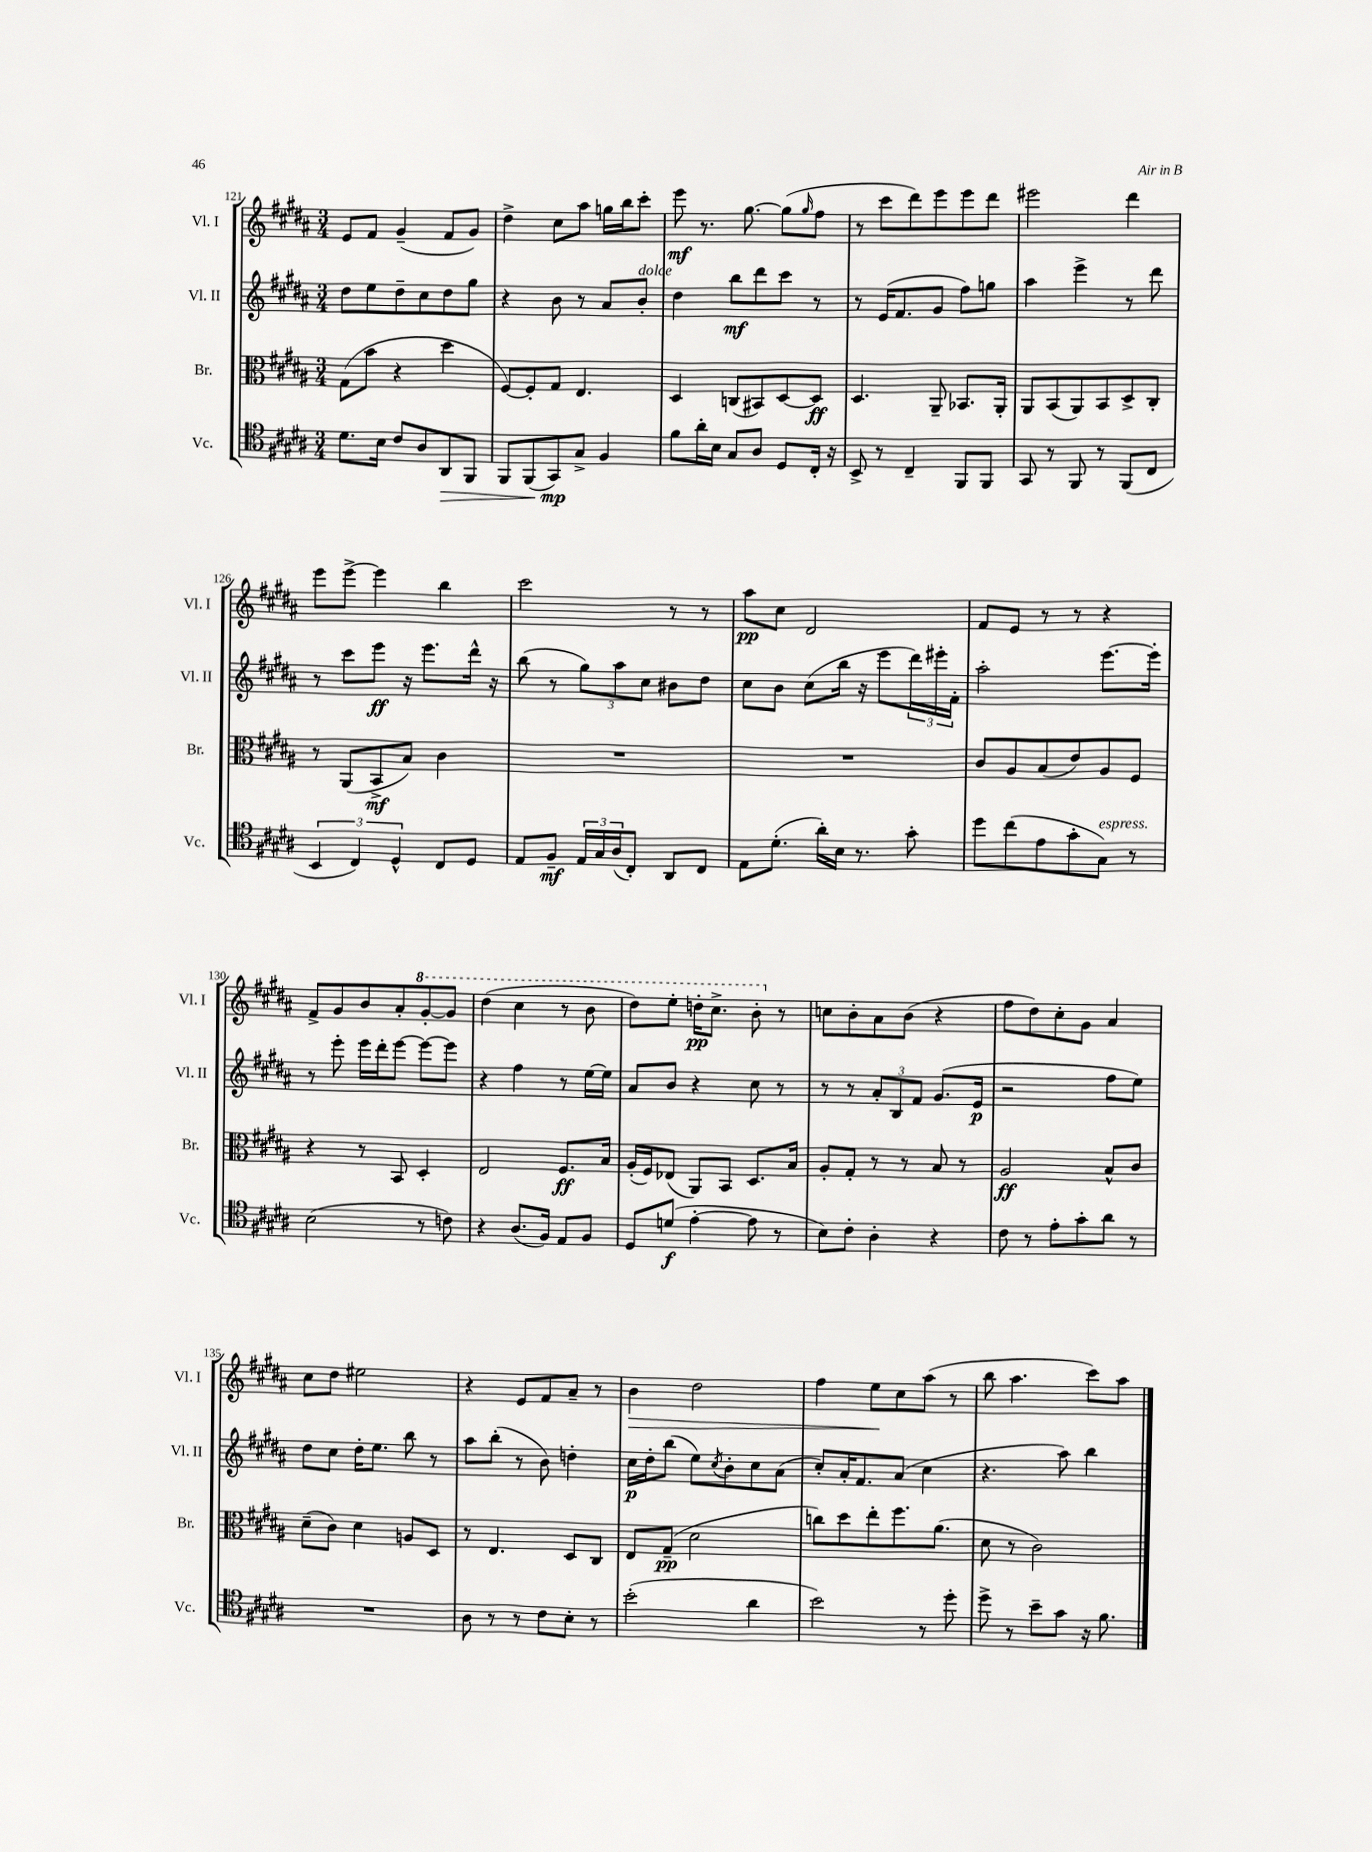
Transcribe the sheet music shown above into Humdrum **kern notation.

**kern	**kern	**kern	**kern
*staff4	*staff3	*staff2	*staff1
*clefC4	*clefC3	*clefG2	*clefG2
*k[f#c#g#d#a#]	*k[f#c#g#d#a#]	*k[f#c#g#d#a#]	*k[f#c#g#d#a#]
*M3/4	*M3/4	*M3/4	*M3/4
8.d#\L	(8G#\L	8dd#\L	8e/L
.	8b\J	8ee\	8f#/J
16B\Jk	.	.	.
8c#/L	4r	8dd#~\	(4g#~/
8A#/	.	8cc#\	.
8AA#/	4dd#\	8dd#\	8f#/L
8FF#/J	.	8gg#\J	8g#/J)
=	=	=	=
8FF#/L	[8F#/L)	4r	4dd#^\
(8FF#/	8F#'/]	.	.
8GG#/)	8G#/J	8b\	8cc#\L
8G#^/J	4.E/	8r	8aa#\J
4F#/	.	8a#/L	16gg\LL
.	.	.	16bb\J
.	.	8b'/J	8ccc#'\J
=	=	=	=
8f#\L	4D#/	4dd#\	8eee\
16a#'\L	.	.	8.r
16B\JJ	.	.	.
8G#/L	(8C/L	8bb\L	.
.	.	.	[8.gg#\
8A#/J	8BB#/)	8ddd#\	.
8D#/L	[8D#/	8ccc#\J	(8gg#\]L
.	.	.	16qqgg#/
16C#'/Jk	8D#/]J	8r	8ff#\J
16r	.	.	.
=	=	=	=
8BB^/	4.D#/	8r	8r
8r	.	(16e/LK	8ccc#\L
.	.	8.f#/	.
4C#~/	.	.	8ddd#\)
.	8AA#~/	8g#/J	8eee\
8FF#/L	8.BB-/L	8ff#\L)	8eee\
8FF#/J	.	8gg\J	8ddd#\J
.	16AA#'/Jk	.	.
=	=	=	=
8GG#/	8AA#/L	4aa#\	2eee#\
8r	(8BB/	.	.
8FF#/	8AA#/)	4eee^\	.
8r	8BB/	.	.
(8FF#/L	8D#^/	8r	4ddd#\
8C#/J	8C#'/J	8ddd#\	.
=	=	=	=
6BB/	8r	8r	8eee\L
.	(8AA#/L	8ccc#\L	[8eee^\J
6C#/)	.	.	.
.	8BB^/	8eee\J	4eee\]
6D#^^/	.	.	.
.	8B/J)	16r	.
.	.	8.eee\L	.
8C#/L	4c#\	.	4bb\
8D#/J	.	16ddd#^^\Jk	.
.	.	16r	.
=	=	=	=
8E/L	2.r	(8bb\	2ccc#\
8F#~/J	.	8r	.
24E/LL	.	12gg#\L)	.
24G#/	.	.	.
(24A#/J	.	12aa#\	.
8C#'/J)	.	.	.
.	.	12cc#\J	.
8AA#/L	.	8b#\L	8r
8C#/J	.	8dd#\J	8r
=	=	=	=
8E\L	2.r	8cc#\L	8aa#\L
(8.d#'\J	.	8b\J	8cc#\J
.	.	(8cc#\L	2d#/
16a#'\LL)	.	.	.
16B\JJ	.	16bb\Jk	.
8.r	.	16r	.
.	.	8eee\L	.
8g#'\	.	24ddd#\L)	.
.	.	24eee#'\	.
.	.	24f#'\JJ	.
=	=	=	=
8dd#\L	8c#/L	2aa#'\	8f#/L
(8cc#\	8A#/	.	8e/J
8e\	(8B/	.	8r
8g#'\	8e/)	.	8r
8G#\J)	8A#/	[8.eee\L	4r
8r	8F#/J	.	.
.	.	16eee'\]Jk	.
=	=	=	=
(2B\	4r	8r	8f#^/L
.	.	8eee'\	8g#/
.	8r	16eee\LL	8b/
.	.	16ddd#'\J	.
.	8BB/	[8eee\J	8a#'/
8r	4D#'/	8eee\_L	[8gg#'/
8c\)	.	8eee\]J	8gg#/]J
=	=	=	=
4r	2E/	4r	(4ddd#\
(8.A#/L	.	4ff#\	4ccc#\
16F#/Jk)	.	.	.
8E/L	8.F#/L	8r	8r
8F#/J	.	[16ee\LL	8bb\
.	16B/Jk	16ee\]JJ	.
=	=	=	=
8D#/L	(16A#'/LL	8a#/L	8ddd#\L)
.	16F#/J)	.	.
(8d/J	(8E-/J	8b/J	8eee'\J
[4e'\	8AA#/L)	4r	16ddd'\LK
.	.	.	8.ccc#^\J
.	8BB/J	.	.
8e\]	8.D#/L	8cc#\	8bb'\
8r	.	8r	8r
.	16B/Jk	.	.
=	=	=	=
8B\L)	8A#'/L	8r	8cc\L
8c#'\J	8G#'/J	8r	8b'\
4A#'\	8r	12a#'/L	8a#\
.	.	12B/	.
.	8r	.	(8b\J
.	.	12f#/J	.
4r	8B/	(8.g#/L	4r
.	8r	.	.
.	.	16e/Jk	.
=	=	=	=
8c#\	2A#/	2r	8ff#\L
8r	.	.	8dd#\)
8e'\L	.	.	8cc#'\
8g#'\	.	.	8g#\J
8a#\J	8B^^/L	8ff#\L	4a#/
8r	8c#/J	8ee\J)	.
=	=	=	=
2.r	(8d#~\L	8dd#\L	8cc#\L
.	8c#\J)	8cc#\J	8dd#\J
.	4d#\	16dd#'\LK	2ee#\
.	.	8.ee\J	.
.	8A/L	8bb\	.
.	8D#/J	8r	.
=	=	=	=
8A#\	8r	8aa#\L	4r
8r	4.E/	(8bb'\J	.
8r	.	8r	8e/L
8c#\L	.	8b\)	8f#/
8B'\J	8D#/L	4dd'\	8a#~/J
8r	8C#/J	.	8r
=	=	=	=
(2b'\	8E/L	16cc#\LL	4b\
.	.	16dd#'\J	.
.	(8G#~/J	(8bb\J	.
.	2d#\	8ee\L)	2dd#\
.	.	8qcc#/	.
.	.	8b'\	.
4a#\	.	8cc#\	.
.	.	(8a#\J	.
=	=	=	=
2b\)	8cc\L)	8cc#'/L)	4ff#\
.	8dd#\	16a#'/K	.
.	.	8.f#/	.
.	8ee'\	.	8ee\L
.	8.ff#\	(8a#/J	8cc#\
8r	.	4cc#\	(8aa#\J
.	(8.a#\J	.	.
8dd#'\	.	.	8r
=	=	=	=
8dd#^\	8d#\	4.r	8bb\
8r	8r	.	4.aa#\
8b~\L	2c#\)	.	.
8g#\J	.	8aa#\)	.
16r	.	4bb\	8ccc#\L)
8.f#\	.	.	.
.	.	.	8aa#\J
==	==	==	==
*-	*-	*-	*-
